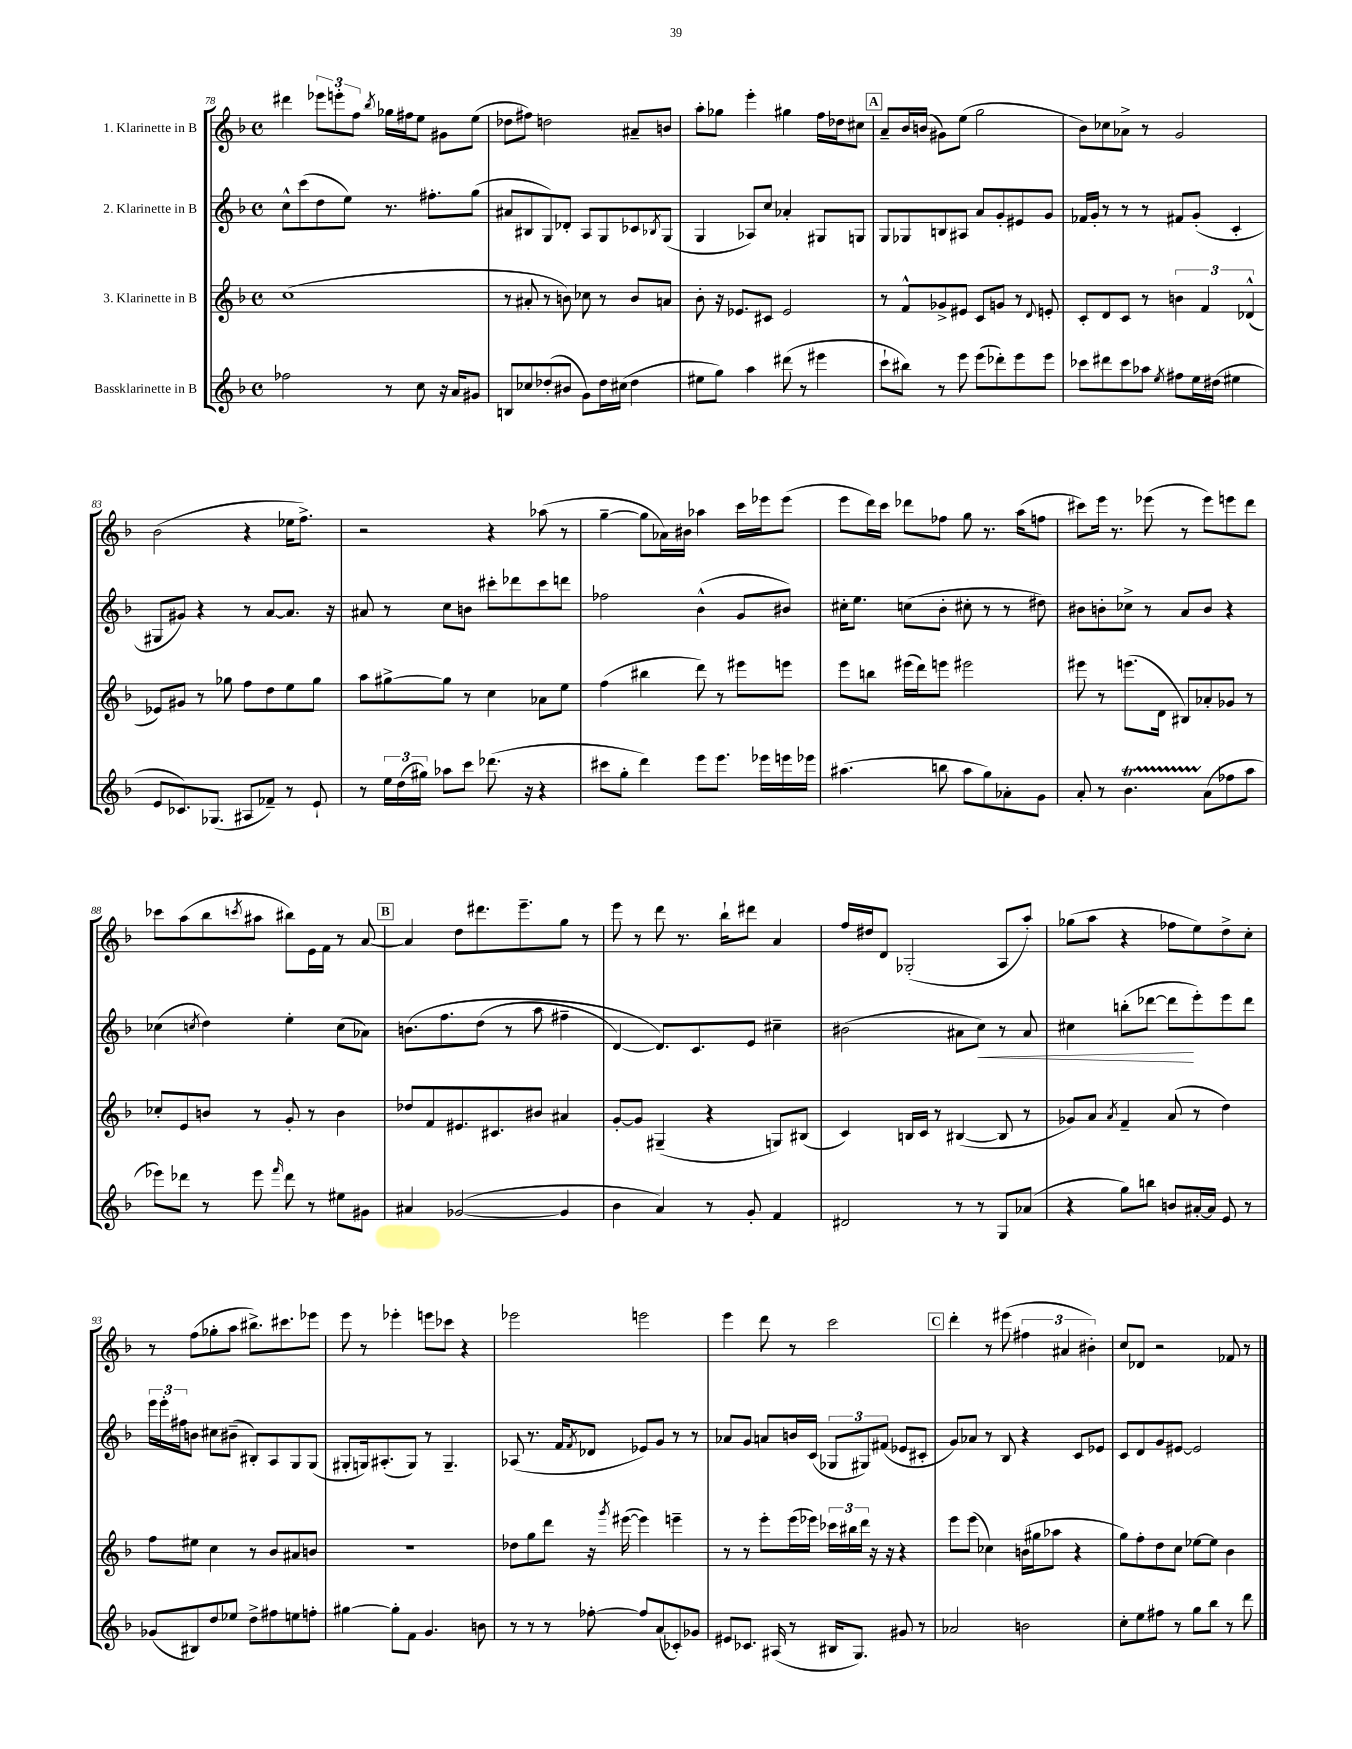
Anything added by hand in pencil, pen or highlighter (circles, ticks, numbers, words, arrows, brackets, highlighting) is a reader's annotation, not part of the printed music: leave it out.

**kern	**kern	**kern	**kern
*staff4	*staff3	*staff2	*staff1
*clefG2	*clefG2	*clefG2	*clefG2
*k[b-]	*k[b-]	*k[b-]	*k[b-]
*M4/4	*M4/4	*M4/4	*M4/4
*met(c)	*met(c)	*met(c)	*met(c)
2ff-	(1cc	8cc^^	4ddd#
.	.	(8ccc	.
.	.	8dd	12eee-
.	.	.	12eee'
.	.	8ee)	.
.	.	.	12ff
.	.	.	8qbb-
8r	.	8.r	16gg-
.	.	.	16ff#
8cc	.	.	8ee
.	.	8.ff#'	.
16r	.	.	8g#
16a	.	.	.
8g#	.	(8gg	(8ee
=	=	=	=
8B	8r	8a#	8dd-
8cc-	8a#'	8B#	8ff#)
(8dd-'	8r	8G)	2dd
8b#	8b)	8d-'	.
8g)	8cc-	8A	.
16dd-	8r	8G	.
(16cc#	.	.	.
4dd-	8b	8c-	8a#~
.	.	8qB-	.
.	8a	(8G	8b
=	=	=	=
8ee#	8b-'	4G	8aa'
8gg)	16r	.	8gg-
.	8.e-	.	.
4aa	.	8A-)	4eee'
.	8c#	8cc	.
(8ddd#	2e-	4a-'	4gg#
8r	.	.	.
4eee#	.	8G#	16ff
.	.	.	16dd-
.	.	8G	8cc#
=	=	=	=
8ccc`	8r	8G	8a~
8bb#)	8f^^	8G-	16b-
.	.	.	(16b
8r	8g-^	8B	8g#)
8eee	8e#	8A#	(8ee
(8eee	8c	8a	2gg
8ddd-')	8g	8g'	.
8eee	8r	8e#	.
.	8qqd	.	.
8eee	8e'	8g	.
=	=	=	=
8ccc-	8c'	16f-	8b-)
.	.	16g'	.
8ddd#	8d	8r	8cc-
8ccc-	8c	8r	8a-^
8aa-	8r	8r	8r
8qee	.	.	.
8ff#	6b	8f#	2g
16ee	.	(8g'	.
.	6f	.	.
(16dd#	.	.	.
4ee#	.	4c'	.
.	(6d-^^	.	.
=	=	=	=
8e	8e-)	8G#	(2b-
8.c-)	8g#	8g#)	.
.	8r	4r	.
(8.G-	.	.	.
.	8gg-	.	.
8A#	8ff	8r	4r
8f-~)	8dd	[8a	.
8r	8ee	8.a]	16ee-
.	.	.	8.ff^)
8e`	8gg-	.	.
.	.	16r	.
=	=	=	=
8r	8aa	8a#	2r
24ee	[8gg#^	8r	.
(24dd	.	.	.
24gg#)	.	.	.
8aa-	8gg#]	8cc	.
8ccc	8r	8b	.
(8.ddd-	4cc	8ccc#'	4r
.	.	8ddd-	.
16r	.	.	.
4r	8a-	8ccc#	(8aa-
.	8ee	8ddd	8r
=	=	=	=
8ccc#	(4ff	2ff-	[4gg~
8gg'	.	.	.
4ddd)	4bb#	.	8gg]
.	.	.	16a-)
.	.	.	16b#
8eee	8ddd)	(4b-^^	4aa-
8.eee	8r	.	.
.	8eee#	8g	16ccc
16eee-	.	.	16eee-
16eee	8eee	8b#)	(8eee-
16eee-	.	.	.
=	=	=	=
(4.aa#	8eee	16cc#'	8eee
.	.	8.ee	.
.	8bb	.	16ddd)
.	.	.	16ccc
.	(16eee#	(8cc	8ddd-
.	16ddd)	.	.
8bb	8eee	8b-'	8ff-
8aa#	2eee#	8cc#'	8gg
8gg)	.	8r	8.r
8a-'	.	8r	.
.	.	.	(16aa
8g	.	8dd#)	8ff
=	=	=	=
8a'	8eee#	8b#	8ccc#)
8r	8r	8b'	16eee
.	.	.	8.r
4.b-	(8.eee	8cc-^	.
.	.	8r	(8eee-
.	16d	.	.
.	8B#)	8a	8r
(8a	8a-'	8b	8eee-)
8ff-	8g-	4r	8eee
8aa	8r	.	8ddd
=	=	=	=
8eee-)	8cc-'	(4cc-	8ccc-
8ddd-	8e	.	(8aa
.	.	8qcc	.
8r	8b	4dd)	8bb-
.	.	.	8qccc
8eee-	8r	.	8aa#
16qqfff	.	.	.
8ddd-	8g'	4ee'	8bb#)
8r	8r	.	16e
.	.	.	16f
8ee#	4b	(8cc	8r
8g#	.	8a-)	[8a
=	=	=	=
4a#	8dd-	&(8.b	4a]
.	8f	.	.
.	.	8.ff	.
([2g-	8.e#	.	8dd
.	.	(8dd	8.ddd#
.	8.c#	.	.
.	.	8r	.
.	.	.	8.eee~
.	8b#	8aa	.
4g-]	4a#	4ff#~	8gg
.	.	.	8r
=	=	=	=
4b-	[8g'	[4d)	8eee
.	8g]	.	8r
4a)	(4G#~	8.d]&)	8ddd
.	.	.	8.r
.	.	8.c	.
8r	4r	.	.
.	.	.	16bb-`
8g'	.	8e	8ddd#
4f	8G)	4cc#~	4a
.	(8B#	.	.
=	=	=	=
2d#	4c)	(2b#	16ff
.	.	.	16dd#
.	.	.	8d
.	16B	.	(2G-'
.	16c	.	.
.	8r	.	.
8r	([4B#	8a#	.
8r	.	8cc)	.
8G	8B#]	8r	8A
(8a-	8r	8a#	8aa')
=	=	=	=
4r	8g-)	4cc#	(8gg-
.	8a	.	8aa
.	8qa	.	.
8gg)	4f~	(8bb'	4r
8bb	.	[8ddd-	.
8b	(8a	8ddd-]	8ff-
[16a#'	8r	8eee')	8ee)
16a#]	.	.	.
8e	4dd)	8eee	8dd^
8r	.	8ddd-	8cc'
=	=	=	=
(8g-	8ff	24eee	8r
.	.	24eee'	.
.	.	24ff#	.
8B#)	8ee#	8b	(8ff
8dd	4cc	8cc#	8gg-'
8ee-	.	(8b#~	8aa
8dd^	8r	8B#')	8.bb#^)
8ff#	8b-	8A	.
.	.	.	8.ccc#
8ee	8a#	8G	.
8ff'	8b	(8G	8eee-
=	=	=	=
[4gg#	1r	8G#'	8eee
.	.	16G)	8r
.	.	(8.A#'	.
8gg#']	.	.	4eee-'
8f	.	8G)	.
4.g	.	8r	8eee
.	.	4.G~	8ccc-
.	.	.	4r
8b	.	.	.
=	=	=	=
8r	8dd-	(8A-	2eee-
8r	8gg	8.r	.
8r	8ddd	.	.
.	.	16f	.
.	.	8qf	.
[8ff-'	16r	8d-	.
.	8qggg	.	.
.	([16eee#	.	.
8ff-]	4eee#])	8e-)	2eee
(8a	.	8g	.
8c-')	4eee~	8r	.
8g-	.	8r	.
=	=	=	=
8e#	8r	8a-	4eee
8.c-	8r	8g	.
.	8eee'	8a	8ddd
(16A#	.	.	.
8r	(16eee	16b	8r
.	16eee-)	(16c	.
16B#	24ccc-	12G-	2ccc
.	24bb#	.	.
8.G)	.	.	.
.	24ddd	12G#)	.
.	16r	.	.
.	.	(12f#	.
.	16r	.	.
8g#	4r	8e-	.
8r	.	8c#'	.
=	=	=	=
2a-	8eee	8g)	4ddd'
.	(8eee	8a-	.
.	4cc-)	8r	8r
.	.	8B-	(8eee#
2b	(16b	4r	6ff#
.	16gg#	.	.
.	8aa-	.	.
.	.	.	6a#
.	4r	8c	.
.	.	.	6b#')
.	.	8e-	.
=	=	=	=
8cc'	8gg)	8c	8cc
8ee	8ff'	8d	8d-
8ff#	8dd	8g	2r
8r	8cc	[8e#	.
8gg	[8ee-	2e#]	.
8bb-	8ee-]	.	.
8r	4b-	.	8f-
8ddd	.	.	8r
==	==	==	==
*-	*-	*-	*-
